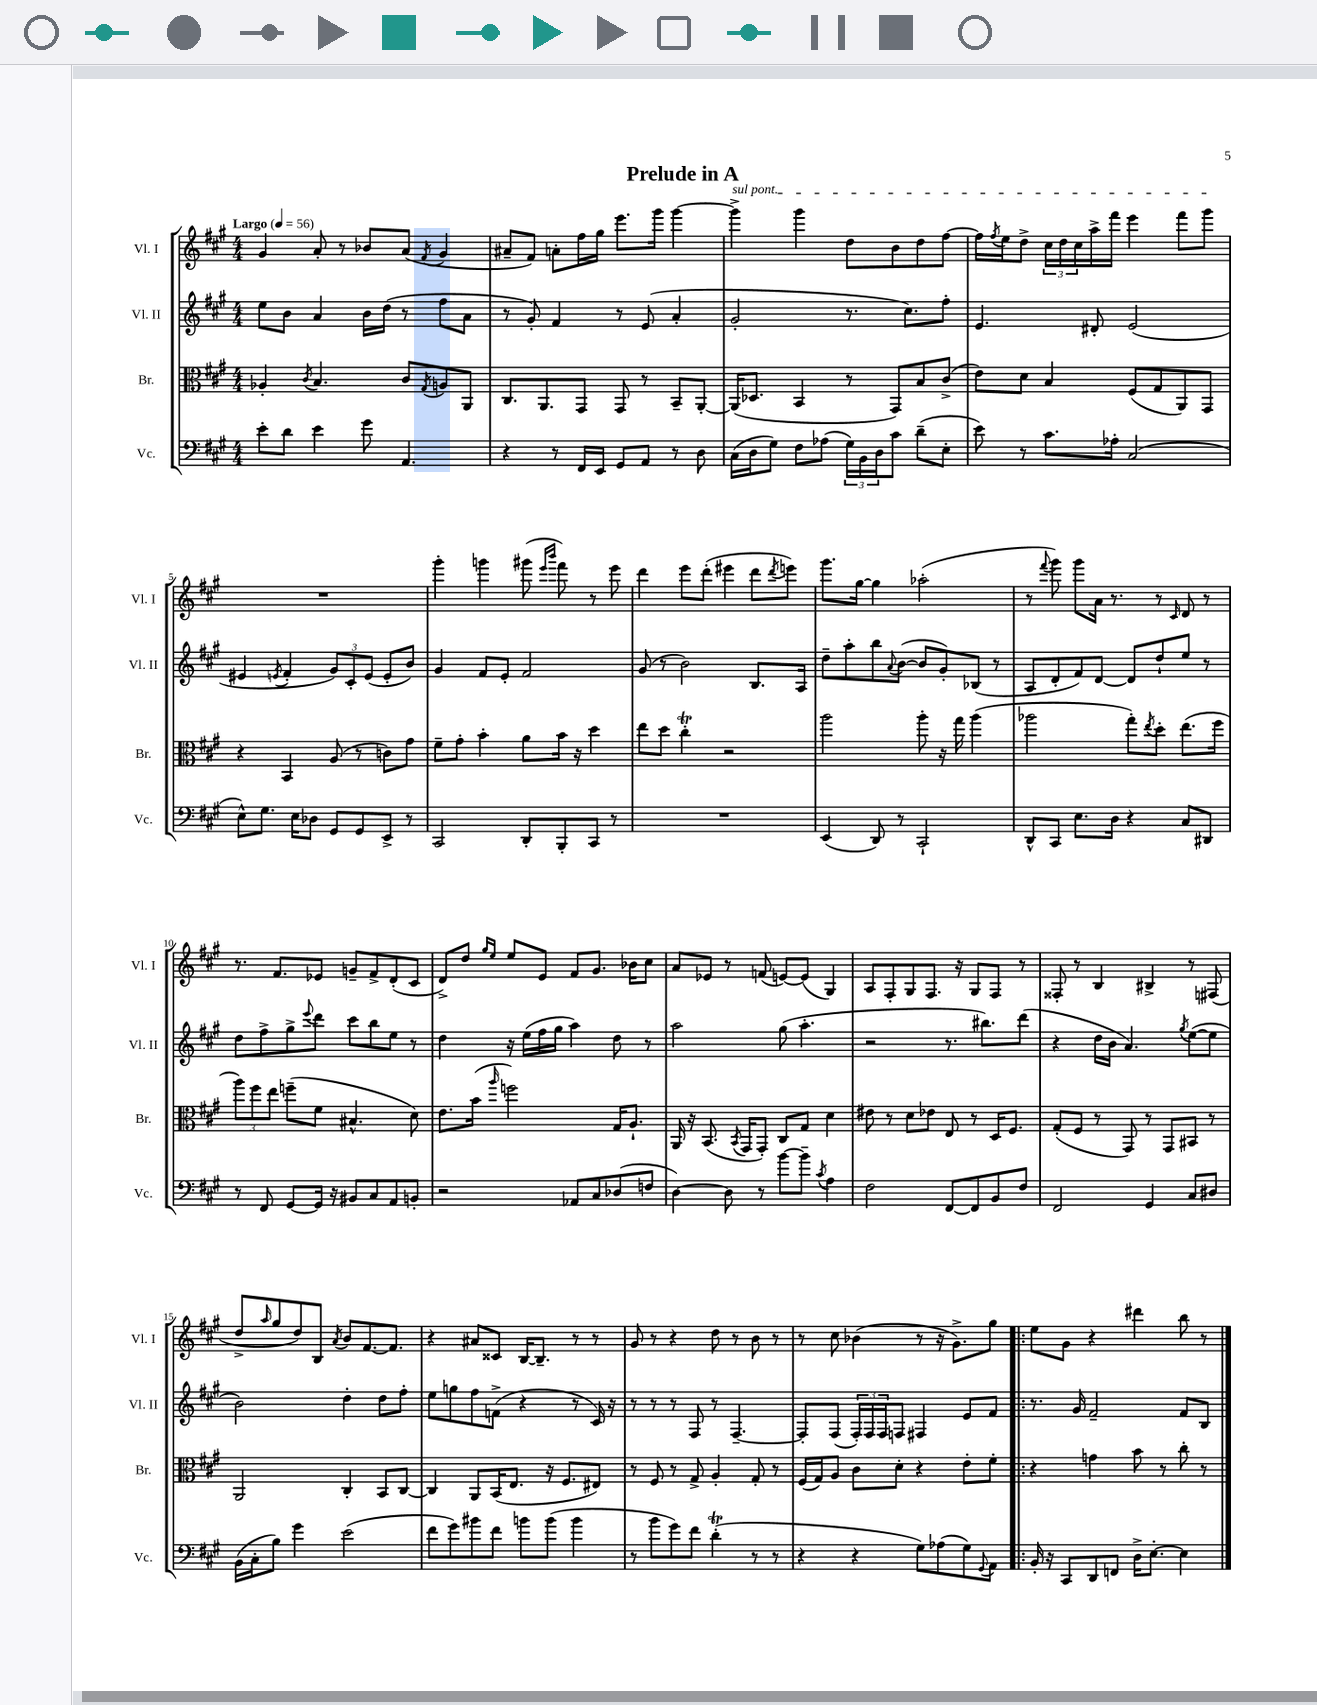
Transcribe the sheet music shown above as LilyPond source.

\header { title = "Prelude in A" }
<<
\new StaffGroup <<
\new Staff = "s0" \with { instrumentName = "Vl. I" shortInstrumentName = "Vl. I" } {
    \clef treble \key a \major \numericTimeSignature \time 4/4 \tempo "Largo" 4 = 56
    gis'4 a'8-. r8 bes'8 a'8( \acciaccatura { fis'8 } gis'4 |
    ais'8-- fis'8) a'8-. fis''16 gis''16 e'''8. gis'''16 gis'''4~ |
    \once \override TextSpanner.bound-details.left.text = \markup { \italic "sul pont." } gis'''4->\startTextSpan gis'''4 d''8 b'8 d''8 fis''8~ |
    fis''16 \acciaccatura { fis''8 } e''16 d''8-> \tuplet 3/2 { cis''16 d''16 cis''16 } a''16-> fis'''16 e'''4 fis'''8 gis'''8\stopTextSpan |
    R1 |
    gis'''4-. g'''4 gis'''8( \grace { e'''16 b'''16 } fis'''8) r8 e'''8 |
    d'''4 e'''8 d'''8-.( eis'''4 d'''8 \acciaccatura { d'''8 } e'''8) |
    gis'''8. gis''16~ gis''4 aes''2-.( |
    r8 \appoggiatura { fis'''8 } gis'''8) gis'''8 a'16 r8. r8 \grace { cis'16 } d'8 r8 |
    r8. fis'8. ees'8 g'8-- fis'8-> d'8-.( cis'8 |
    d'8->) d''8 \grace { gis''16 e''16 } e''8 e'8 fis'8 gis'8. bes'16 cis''8 |
    a'8 ees'8 r8 f'8( e'8~) e'8( gis4) |
    a8 fis8-. gis8 fis8. r16 gis8 fis8 r8 |
    fisis8-. r8 b4 bis4-> r8 fis8( |
    d''8-> \grace { a''16 } gis''8 d''8) b8 \acciaccatura { a'8 } b'8 fis'8.~ fis'8. |
    r4 ais'8 cisis'8 b16~ b8.-- r8 r8 |
    gis'8 r8 r4 d''8 r8 b'8 r8 |
    r8 cis''8 bes'4( r8 r16 gis'8.->) gis''8 |
    \bar ".|:" e''8 gis'8 r4 dis'''4 b''8 r8 \bar "|." |
}
\new Staff = "s1" \with { instrumentName = "Vl. II" shortInstrumentName = "Vl. II" } {
    \clef treble \key a \major \numericTimeSignature \time 4/4
    e''8 b'8 a'4 b'16 d''16( r8 fis''8 a'8 |
    r8 gis'8-.) fis'4 r8 e'8( a'4-. |
    gis'2-. r8. cis''8.) fis''8-. |
    e'4. dis'8-. e'2( |
    eis'4 \acciaccatura { e'8 } fis'4-. \tuplet 3/2 { gis'8) cis'8-. e'8( } e'8-. b'8) |
    gis'4 fis'8 e'8-. fis'2 |
    gis'8( r8 b'2) b8. a16 |
    d''8-- a''8-. b''8 \appoggiatura { a'8 } b'8~( b'8 gis'8-.) bes8( r8 |
    a8 d'8-. fis'8) d'8~ d'8 d''8-! e''8 r8 |
    d''8 fis''8-> gis''8-> \appoggiatura { e'''8 } d'''8 cis'''8 b''8 e''8 r8 |
    d''4 r16 e''16( fis''16 gis''16 a''4) d''8 r8 |
    a''2 gis''8( a''4.-. |
    r2 r8. bis''8.) d'''8( |
    r4 d''16 b'16 a'4.) \acciaccatura { gis''8 } e''8~( e''8 |
    b'2) d''4-. d''8 fis''8-. |
    e''8 g''8 fis''8 f'8->( r4 r8 cis'16) r16 |
    r8 r8 r8 fis8 r8 fis4.~-- |
    fis8-. fis8( \tuplet 3/2 { fis16-.) fis16 fis16 } f8 fis4 e'8 fis'8 |
    \bar ".|:" r8. gis'16 fis'2-- fis'8 b8 \bar "|." |
}
\new Staff = "s2" \with { instrumentName = "Br." shortInstrumentName = "Br." } {
    \clef alto \key a \major \numericTimeSignature \time 4/4
    aes4-. \acciaccatura { cis'8 } b4. cis'8 \acciaccatura { gis8 } a8 a,8 |
    cis8. a,8. gis,8 gis,8 r8 b,8-- a,8~-. |
    a,16( des8. b,4 r8 gis,8) b8 cis'8->( |
    e'8) d'8 b4 fis8( gis8 a,8) gis,8 |
    r4 b,4 a8( r8 c'8) gis'8 |
    fis'8-- gis'8-. b'4-. a'8 b'16 r16 d''4 |
    e''8 d''8 cis''4-.\trill r2 |
    a''2 a''8-. r16 gis''16 a''4( |
    aes''2 gis''8-.) \acciaccatura { e''8 } d''8-. e''8.( fis''16 |
    \tuplet 3/2 { a''8) fis''8 e''8 } f''8--( fis'8 bis4.-^ d'8) |
    e'8. b'16( \grace { a''16 } f''2) gis16 a8.-! |
    a,16 r16 b,8.( \acciaccatura { b,8 } gis,16 gis,8-.) cis8 gis8 d'4 |
    eis'8 r8 d'8 ees'8 e8 r8 d16 fis8. |
    gis8-.( fis8 r8 gis,8) r8 gis,8 bis,8 r8 |
    a,2 cis4-. b,8 cis8~ |
    cis4 a,8 b,16( e8. r16 fis8. eis8) |
    r8 fis8 r8 gis8-> a4-. gis8-. r8 |
    fis16( gis16) a8 cis'8 d'8-. r4 e'8-. fis'8-. |
    \bar ".|:" r4 g'4 b'8 r8 cis''8-. r8 \bar "|." |
}
\new Staff = "s3" \with { instrumentName = "Vc." shortInstrumentName = "Vc." } {
    \clef bass \key a \major \numericTimeSignature \time 4/4
    e'8-. d'8 e'4 gis'8 a,4. |
    r4 r8 fis,16 e,16 gis,8 a,8 r8 d8 |
    cis16( d16 gis8) fis8 aes8( \tuplet 3/2 { gis16) b,16 d16 } cis'8 d'8--( e8-. |
    e'8) r8 cis'8. aes16-. cis2( |
    e8-^) gis8. e16 des8 gis,8 gis,8 e,8-> r8 |
    cis,2 d,8-. b,,8-. cis,8 r8 |
    R1 |
    e,4( d,8) r8 cis,2-! |
    d,8-^ cis,8 e8. d16 r4 cis8 dis,8 |
    r8 fis,8 gis,8~ gis,16 r16 bis,8 cis8 a,8 b,8-. |
    r2 aes,8 cis8 des8( f8 |
    d4~) d8 r8 b'8~ b'8-- \acciaccatura { cis'8 } a4 |
    fis2 fis,8~ fis,8 b,8 fis8 |
    fis,2 gis,4 cis8 dis8 |
    b,16( cis16-. b8) gis'4 e'2( |
    fis'8 gis'8) bis'8 fis'8 b'8 b'8( b'4 |
    r8 b'8 gis'8) fis'8 d'4-.\trill( r8 r8 |
    r4 r4 gis8) aes8( gis8) \appoggiatura { gis,8 } a,8 |
    \bar ".|:" b,16-. r16 cis,8 d,8 f,8 d16-> e8.~-. e4 \bar "|." |
}
>>
>>
